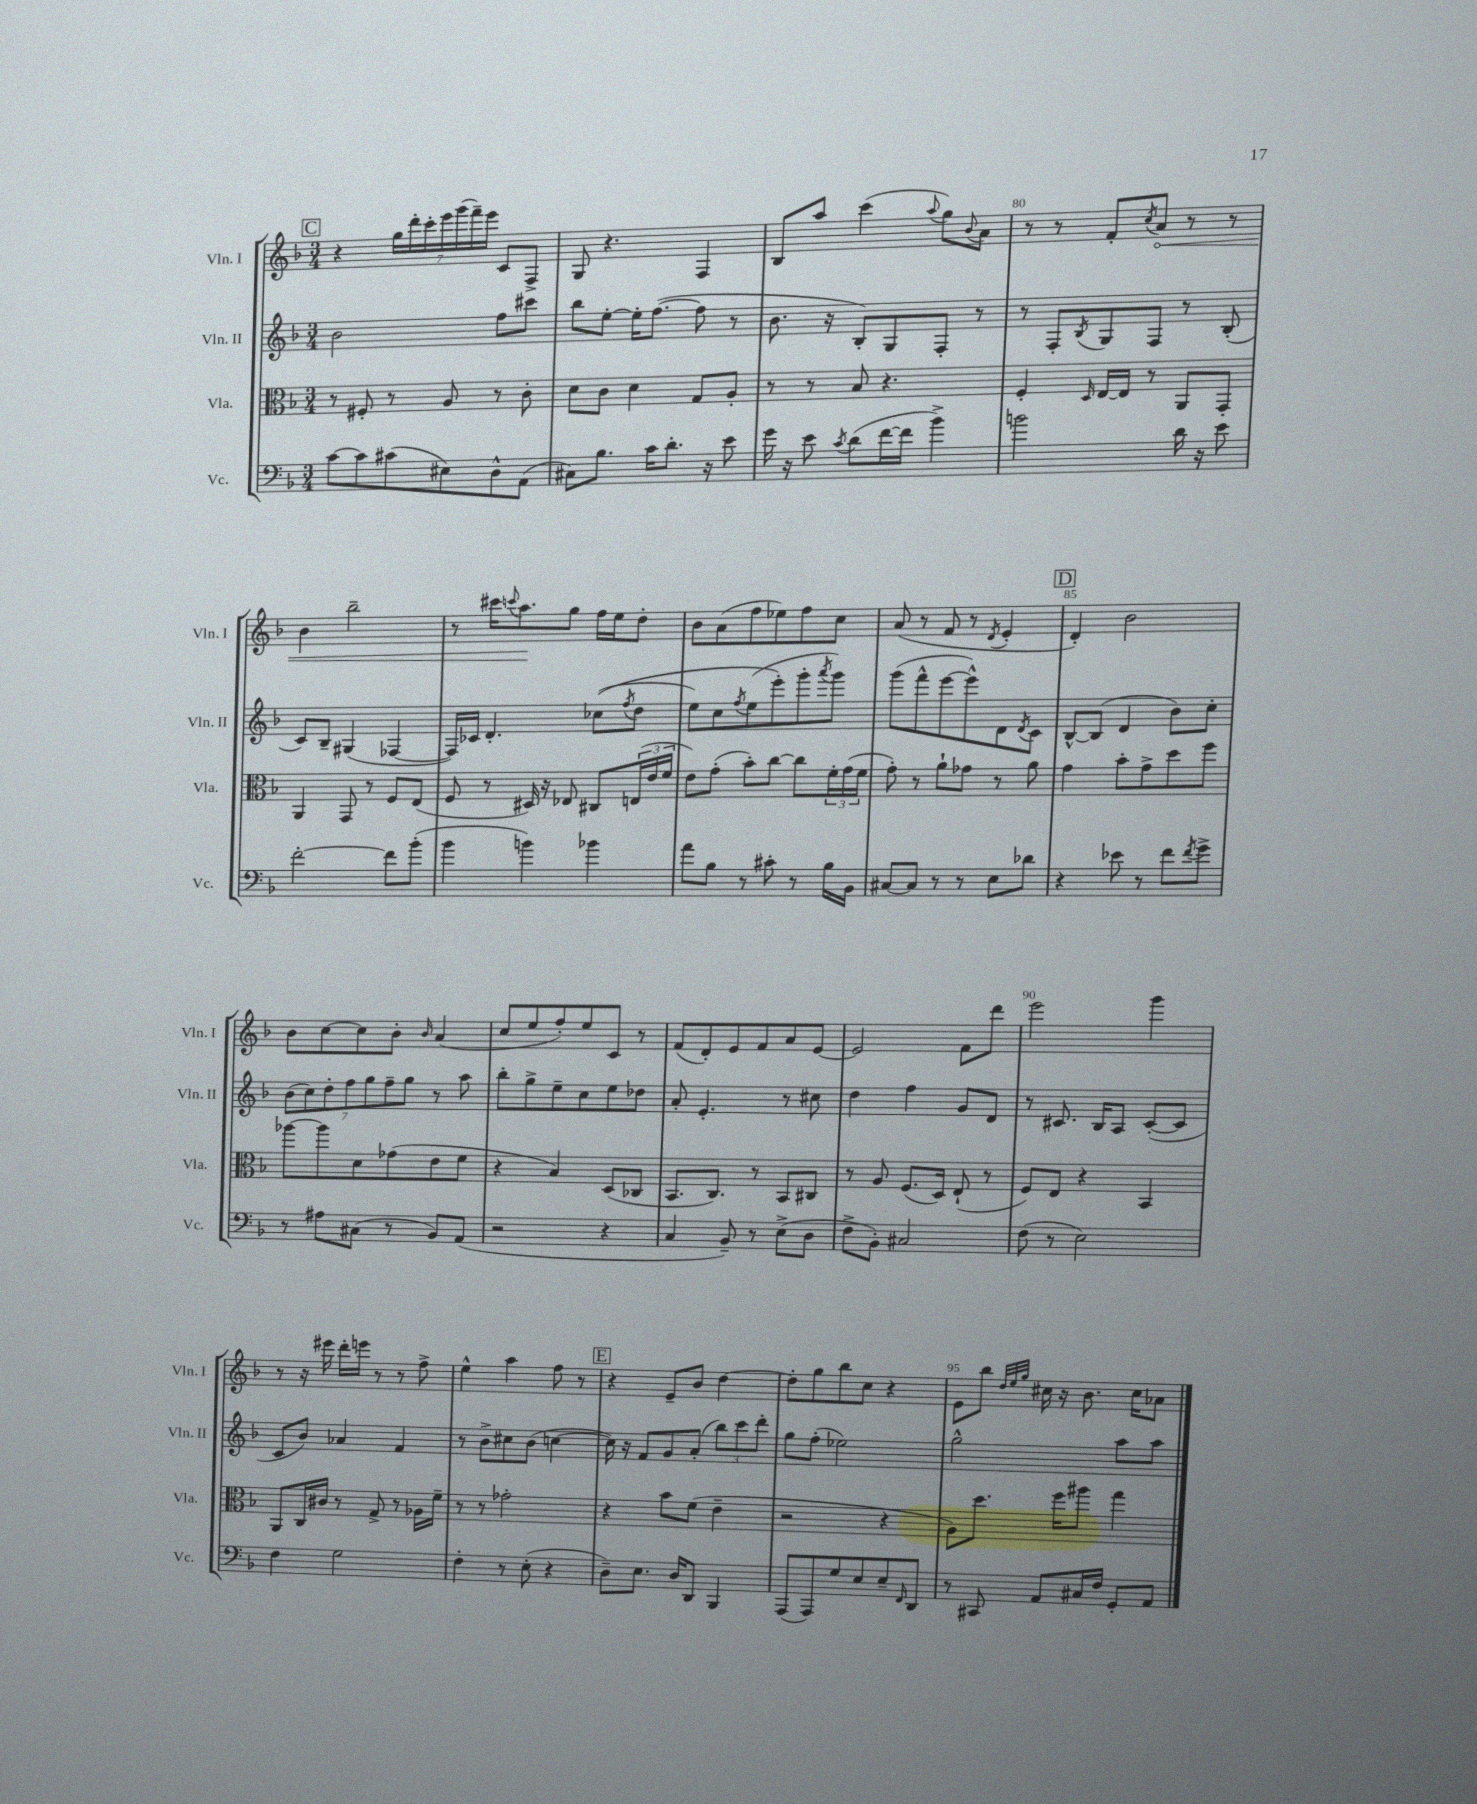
<<
\new StaffGroup <<
\new Staff = "s0" \with { instrumentName = "Vln. I" shortInstrumentName = "Vln. I" } {
    \clef treble \key f \major \numericTimeSignature \time 3/4
    \mark \markup { \box "C" } r4 \tuplet 7/4 { g''16 d'''16-. c'''16-. e'''16 g'''16( f'''16--) e'''16 } c'8 f8-> |
    g8 r4. f4 |
    bes8 a''8 c'''4( \appoggiatura { a''8 } g''8) \appoggiatura { bes'8 } a'8 |
    r8 r8 f'8-. \acciaccatura { c''8 } \once \override Hairpin.circled-tip = ##t a'8\< r8 r8 |
    bes'4 bes''2-- |
    r8 cis'''16 \appoggiatura { c'''8 } a''8.\! g''8 f''16 e''16 d''8-. |
    bes'8 a'8( f''8 ees''8) f''8 c''8 |
    a'8( r8 f'8 r8 \acciaccatura { d'8 } e'4-. |
    \mark \markup { \box "D" } d'4-.) bes'2 |
    bes'8 c''8~ c''8 bes'8-. \grace { bes'16 } a'4( |
    c''8 e''8 f''8-.) e''8 c'8 r8 |
    f'8( d'8-.) e'8 f'8 a'8 e'8~ |
    e'2 f'8 d'''8 |
    e'''2 g'''4 |
    r8 r16 eis'''16 d'''16-. e'''16 r8 r8 f''8-> |
    e''4-^ a''4 f''8 r8 |
    \mark \markup { \box "E" } r4 e'8-- bes'8 d''4~ |
    d''8-. g''8 bes''8 c''8 r4 |
    e'8 bes''8 \grace { d''32 e''32 g''32 } cis''16 r16 bes'8. cis''16 aes'8 \bar "|." |
}
\new Staff = "s1" \with { instrumentName = "Vln. II" shortInstrumentName = "Vln. II" } {
    \clef treble \key f \major \numericTimeSignature \time 3/4
    \mark \markup { \box "C" } bes'2 f''8 cis'''8 |
    bes''8 e''8~-. e''16-. f''8.~( f''8 r8 |
    bes'8. r16 bes8-.) g8 f8-. r8 |
    r8 f8-. \acciaccatura { bes8 } g8 f8 r8 bes8-.( |
    c'8) bes8-- gis4( fes4~ |
    fes16) ces'16 d'4.-. ces''8(\( \acciaccatura { f''8 } d''8 |
    e''8) c''8 \acciaccatura { f''8 } e''8( e'''8-.\) g'''8-. \acciaccatura { a'''8 } g'''8) |
    g'''8( f'''8-^ e'''8~ e'''8-^) d'8 \acciaccatura { d'8 } c'8 |
    \mark \markup { \box "D" } bes8~-^ bes8( d'4 bes'8) c''8-. |
    \tuplet 7/4 { bes'8( c''8) d''8-. f''8 g''8 f''8-- g''8 } r8 a''8 |
    bes''8-. g''8-> e''8-- c''8 e''8 des''8 |
    a'8-. e'4.-. r8 cis''8 |
    d''4 f''4 g'8 d'8 |
    r8 cis'8. bes16 a8 cis'8~-.( cis'8 |
    c'8 bes'8) aes'4 f'4 |
    r8 bes'8-> cis''8 bes'8( c''4~ |
    \mark \markup { \box "E" } c''16) r16 f'8 g'8 a'8-.( \tuplet 3/2 { bes''8) c'''8 d'''8-. } |
    g''8 f''8-.( ees''2) |
    g''2-^ a''8 a''8 \bar "|." |
}
\new Staff = "s2" \with { instrumentName = "Vla." shortInstrumentName = "Vla." } {
    \clef alto \key f \major \numericTimeSignature \time 3/4
    \mark \markup { \box "C" } r8 fis8-. r8 a8 r8 c'8-. |
    d'8 c'8 d'4 g8 a8-. |
    r8 r8 bes8 r4. |
    f4-. \grace { d16 } e16~ e16 r8 a,8 g,8-. |
    a,4 g,8 r8 f8 e8( |
    f8 r8 dis16) r16 ees8 cis8 \tuplet 3/2 { e16( e'16 f'16 } |
    e'8) g'8-.( bes'8-.) c''8~ c''8 \tuplet 3/2 { f'16-. g'16( f'16 } |
    g'8-.) r8 a'8-! ges'8 r8 a'8 |
    \mark \markup { \box "D" } g'4 bes'8-. g'8-> d''8 f''8 |
    aes''8~ aes''8 d'8 ges'8( e'8 f'8 |
    r4 bes4) d8( ces8 |
    bes,8. c8.) r8 bes,8 cis8 |
    r8 a8 f8.( d16) e8-!( r8 |
    f8) e8 r4 bes,4 |
    a,8 c16 cis'16 r8 g8-> r8 aes16 f'16-- |
    r8 r8 ges'2-. |
    \mark \markup { \box "E" } r4 bes'8 f'8( e'4-- |
    r2 r4 |
    a8) d''8. f''16 ais''8 g''4 \bar "|." |
}
\new Staff = "s3" \with { instrumentName = "Vc." shortInstrumentName = "Vc." } {
    \clef bass \key f \major \numericTimeSignature \time 3/4
    \mark \markup { \box "C" } c'8~ c'8 cis'8( eis8) d8-^ a,8( |
    cis8) bes8. c'16 d'8.-. r16 e'8 |
    g'16 r16 e'8 \acciaccatura { c'8 } d'8( f'16~ f'16 bes'4->) |
    b'2 d'16 r16 e'8 |
    f'2~-. f'8 bes'8-.( |
    bes'4 b'4) bes'4 |
    a'8 bes8 r8 cis'8-. r8 bes16 bes,16 |
    cis8~ cis8 r8 r8 e8 des'8 |
    \mark \markup { \box "D" } r4 ees'8 r8 f'8 \acciaccatura { f'8 } g'8-> |
    r8 ais8 cis8( r8 bes,8) a,8( |
    r2 r4 |
    c4 bes,8--) r8 e8->( d8 |
    f8-> bes,8-.) cis2 |
    f8( r8 e2) |
    f4 g2 |
    f4-. r8 e8-.( r4 |
    \mark \markup { \box "E" } d8--) e8. d16 d,8 bes,,4 |
    a,,8( a,,8) g8 e8 e8-- \grace { f,16 } d,8 |
    r8 cis,8 a,8 cis16 f16 g,8-. a,8 \bar "|." |
}
>>
>>
\layout { \context { \Score currentBarNumber = #77 \override BarNumber.break-visibility = ##(#f #t #t) barNumberVisibility = #(every-nth-bar-number-visible 5) } }
